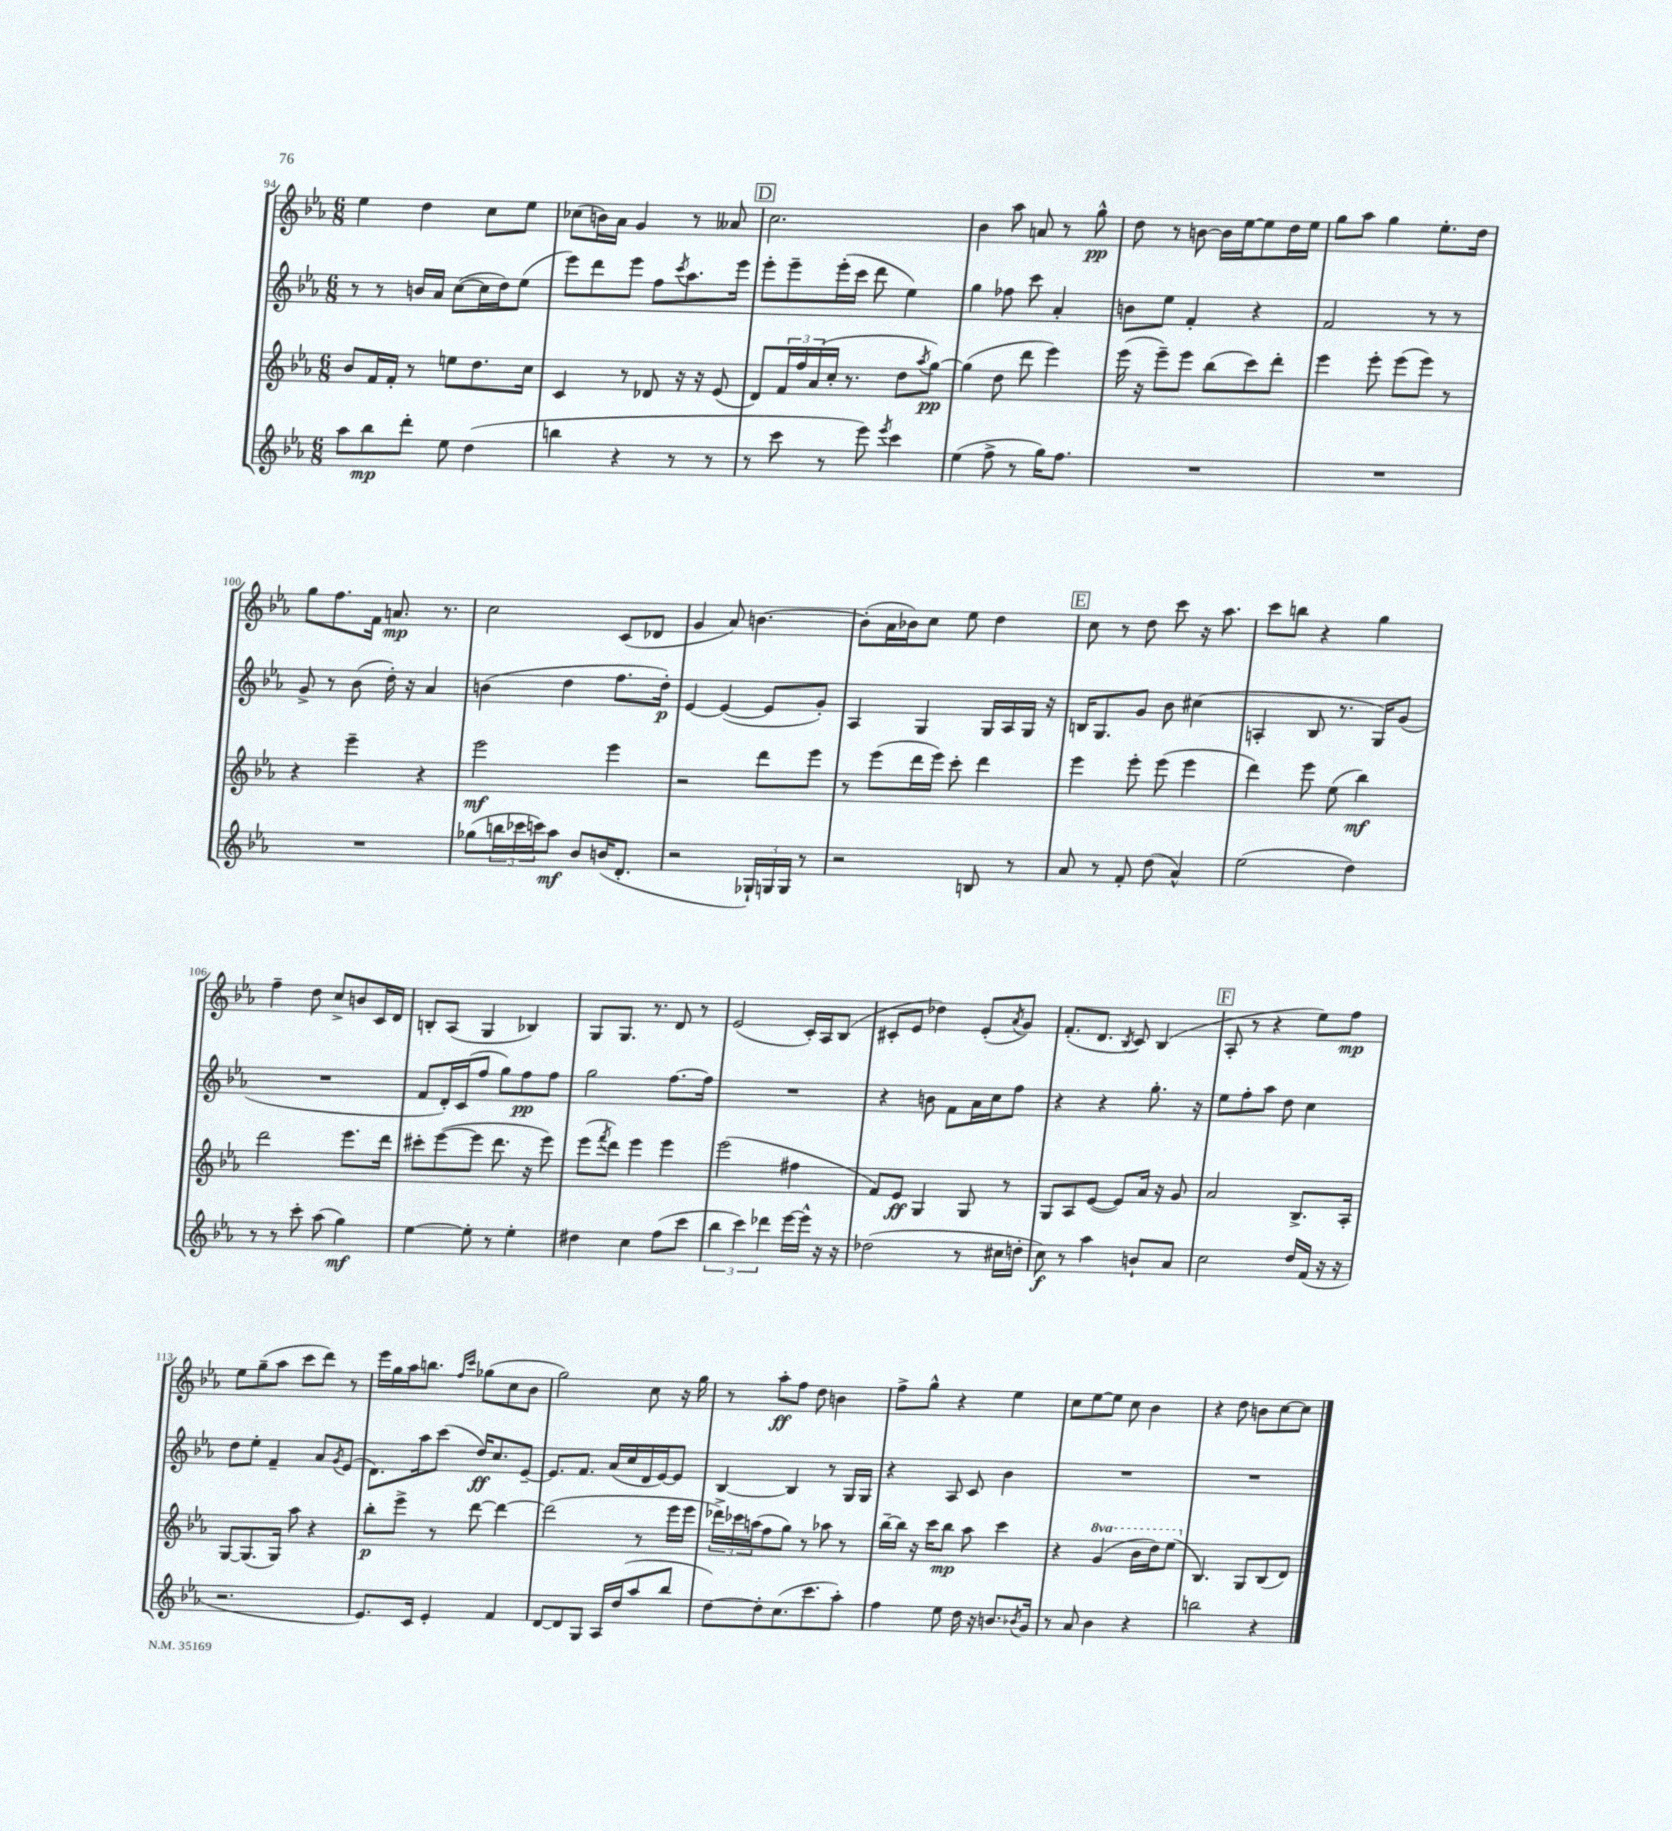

**kern	**dynam	**kern	**dynam	**kern	**dynam	**kern	**dynam
*part4	*part4	*part3	*part3	*part2	*part2	*part1	*part1
*staff4	*staff4	*staff3	*staff3	*staff2	*staff2	*staff1	*staff1
*clefG2	*	*clefG2	*	*clefG2	*	*clefG2	*
*k[b-e-a-]	*	*k[b-e-a-]	*	*k[b-e-a-]	*	*k[b-e-a-]	*
*M6/8	*	*M6/8	*	*M6/8	*	*M6/8	*
=94	=94	=94	=94	=94	=94	=94	=94
8aa-\L	.	8b-/L	.	8r	.	4ee-\	.
8bb-\	mp	16f/L	.	8r	.	.	.
.	.	16f'/JJ	.	.	.	.	.
8ddd'\J	.	8r	.	16bn/LL	.	4dd\	.
.	.	.	.	16a-/JJ	.	.	.
8ee-\	.	8een\L	.	([8cc\L	.	.	.
(4dd\	.	8.dd\	.	16cc\L]	.	8cc\L	.
.	.	.	.	16dd\J)	.	.	.
.	.	.	.	(8ee-\J	.	8ee-\J	.
.	.	16cc\Jk	.	.	.	.	.
=95	=95	=95	=95	=95	=95	=95	=95
4bbn\	.	4c/	.	8eee-\L)	.	(8cc-X\L	.
.	.	.	.	8ddd\	.	16bn\L)	.
.	.	.	.	.	.	16a-\JJ	.
4r	.	8r	.	8eee-\J	.	4g/	.
.	.	8d-X/	.	8ff\L	.	.	.
.	.	.	.	8qccc/	.	.	.
8r	.	16r	.	8.aa-\	.	8r	.
.	.	16r	.	.	.	.	.
8r	.	(8e-/	.	.	.	8a--X/	.
.	.	.	.	16eee-\Jk	.	.	.
!!LO:REH:place=s1:t=D
=96	=96	=96	=96	=96	=96	=96	=96
8r	.	8d/L)	.	8eee-'\L	.	2.cc\	.
8ccc\	.	24f/L	.	8eee-~\	.	.	.
.	.	24ff/	.	.	.	.	.
.	.	(24a-/	.	.	.	.	.
8r	.	16cc'/JJ	.	(16eee-'\L	.	.	.
.	.	8.r	.	16ccc\JJ	.	.	.
8eee-\)	.	.	.	8ddd\	.	.	.
8qeee-/	.	.	.	.	.	.	.
4ccc\	.	8dd\L	.	4ee-\)	.	.	.
.	.	8qaa-/	.	.	.	.	.
.	.	[8gg\J)	pp	.	.	.	.
=97	=97	=97	=97	=97	=97	=97	=97
(4ee-\	.	(4gg\]	.	4gg\	.	4b-\	.
8ff^\	.	8dd\	.	8ff-X\	.	8aa-\	.
8r	.	8ddd\	.	8ccc\	.	8an/	.
16gg\KL)	.	4eee-\)	.	4a-'/	.	8r	.
8.ff\J	.	.	.	.	.	.	.
.	.	.	.	.	.	8gg^^\	pp
=98	=98	=98	=98	=98	=98	=98	=98
2.r	.	(16eee-\	.	8bn\L	.	8dd\	.
.	.	16r	.	.	.	.	.
.	.	8eee-~\L)	.	8ee-\J	.	8r	.
.	.	8eee-\J	.	4f'/	.	[8bn\	.
.	.	(8bb-\L	.	.	.	16b\LL]	.
.	.	.	.	.	.	[16ee-\J	.
.	.	8ccc\)	.	4r	.	8ee-\]	.
.	.	8ddd'\J	.	.	.	16dd\L	.
.	.	.	.	.	.	16ee-\JJ	.
=99	=99	=99	=99	=99	=99	=99	=99
2.r	.	4eee-\	.	2f/	.	8gg\L	.
.	.	.	.	.	.	8aa-\J	.
.	.	8eee-'\	.	.	.	4gg\	.
.	.	(8eee-\L	.	.	.	.	.
.	.	8eee-\J)	.	8r	.	8.ee-'\L	.
.	.	8r	.	8r	.	.	.
.	.	.	.	.	.	16dd\Jk	.
!!LO:LB:g=z
=100	=100	=100	=100	=100	=100	=100	=100
2.r	.	4r	.	8g^/	.	8gg\L	.
.	.	.	.	8r	.	8.ff\	.
.	.	4eee-~\	.	(8b-\	.	.	.
.	.	.	.	.	.	16f\Jk	.
.	.	.	.	16dd'\)	.	8.an/	mp
.	.	.	.	16r	.	.	.
.	.	4r	.	4a-/	.	.	.
.	.	.	.	.	.	8.r	.
=101	=101	=101	=101	=101	=101	=101	=101
(8gg-X\L	.	2eee-\	mf	(4bn\	.	2cc\	.
24bbn\L	.	.	.	.	.	.	.
24ccc-X\	.	.	.	.	.	.	.
24cccn\J)	.	.	.	.	.	.	.
8aa-\J	mf	.	.	4dd\	.	.	.
8b-/L	.	.	.	.	.	.	.
(16bn/K	.	4eee-\	.	8.ff\L	.	(8c/L	.
8.d'/J	.	.	.	.	.	.	.
.	.	.	.	.	.	8d-X/J	.
.	.	.	.	16dd'\Jk)	p	.	.
=102	=102	=102	=102	=102	=102	=102	=102
2r	.	2r	.	[4e-/	.	4g/	.
.	.	.	.	(4e-/_	.	8a-/)	.
.	.	.	.	.	.	[4.bn\	.
24G-X`/LL)	.	8ddd\L	.	8e-/L]	.	.	.
24Gn/	.	.	.	.	.	.	.
24G/JJ	.	.	.	.	.	.	.
8r	.	8eee-\J	.	8g'/J)	.	.	.
=103	=103	=103	=103	=103	=103	=103	=103
2r	.	8r	.	4A-/	.	(8b'\L]	.
.	.	(8eee-\L	.	.	.	16a-\L	.
.	.	.	.	.	.	16b-X\J)	.
.	.	16ddd\L	.	4G/	.	8cc\J	.
.	.	16eee-\JJ)	.	.	.	.	.
.	.	8ccc'\	.	.	.	8ee-\	.
8Bn/	.	4ddd\	.	16G/LL	.	4dd\	.
.	.	.	.	16A-/	.	.	.
8r	.	.	.	16G/JJ	.	.	.
.	.	.	.	16r	.	.	.
!!LO:REH:place=s1:t=E
=104	=104	=104	=104	=104	=104	=104	=104
8a-/	.	4eee-\	.	16Bn/KL	.	8cc\	.
.	.	.	.	8.G/	.	.	.
8r	.	.	.	.	.	8r	.
8f'/	.	8eee-'\	.	8g/J	.	8dd\	.
(8dd\	.	(8eee-\	.	8b-\	.	8ccc\	.
4a-^^/)	.	4eee-\	.	(4cc#X\	.	16r	.
.	.	.	.	.	.	8.aa-\	.
=105	=105	=105	=105	=105	=105	=105	=105
(2ee-\	.	4ddd\)	.	4An'/	.	8ccc\L	.
.	.	.	.	.	.	8bbn\J	.
.	.	8eee-\	.	8B-/	.	4r	.
.	.	(8ee-\	.	8.r	.	.	.
4dd\)	.	4bb-\)	mf	.	.	4gg\	.
.	.	.	.	16G/KL)	.	.	.
.	.	.	.	(8g/J	.	.	.
!!LO:LB:g=z
=106	=106	=106	=106	=106	=106	=106	=106
8r	.	2ddd\	.	2.r	.	4ff~\	.
8r	.	.	.	.	.	.	.
8ccc'\	.	.	.	.	.	8dd\	.
(8aa-\	.	.	.	.	.	8cc^/L	.
4gg\)	mf	8.eee-\L	.	.	.	8bn/	.
.	.	.	.	.	.	16c/L	.
.	.	16ddd\Jk	.	.	.	16d/JJ	.
=107	=107	=107	=107	=107	=107	=107	=107
[4ee-\	.	8ccc#X'\L	.	8f/L	.	8Bn'/L	.
.	.	([8eee-\	.	16d'/L)	.	(8A-/J	.
.	.	.	.	(16c/J	.	.	.
8ee-'\]	.	8eee-\J]	.	8ff/J	.	4G/	.
8r	.	8.ddd\	.	8gg\L)	.	.	.
4ee-'\	.	.	.	8ff\	pp	4B-X/)	.
.	.	16r	.	.	.	.	.
.	.	8eee-\)	.	8ff\J	.	.	.
=108	=108	=108	=108	=108	=108	=108	=108
4dd#X\	.	(8eee-\L	.	2gg\	.	8G/L	.
.	.	8qfff/	.	.	.	.	.
.	.	8ddd\J)	.	.	.	8.G/J	.
4cc\	.	4eee-\	.	.	.	.	.
.	.	.	.	.	.	8.r	.
(8ff\L	.	4eee-\	.	[8.ff\L	.	8d/	.
8ccc\J	.	.	.	.	.	8r	.
.	.	.	.	16ff\Jk]	.	.	.
=109	=109	=109	=109	=109	=109	=109	=109
6bb-\	.	(2eee-\	.	2.r	.	(2e-/	.
6ccc\)	.	.	.	.	.	.	.
6ddd-X\	.	.	.	.	.	.	.
[16eee-\LL	.	4ff#X\	.	.	.	16c'/LL)	.
16eee-^^\JJ]	.	.	.	.	.	16A-/J	.
16r	.	.	.	.	.	(8B-/J	.
16r	.	.	.	.	.	.	.
=110	=110	=110	=110	=110	=110	=110	=110
(2dd-X\	.	8f/L)	.	4r	.	8c#X'/L	.
.	.	8e-/J	ff	.	.	8e-/J	.
.	.	4G/	.	8bn\	.	4dd-X\)	.
.	.	.	.	8f\L	.	.	.
8r	.	8G/	.	16a-\L	.	(8e-'/L	.
.	.	.	.	16cc\J	.	.	.
.	.	.	.	.	.	8qa-/	.
16cc#X\LL	.	8r	.	8ff\J	.	8g/J)	.
16ddn'\JJ	.	.	.	.	.	.	.
=111	=111	=111	=111	=111	=111	=111	=111
8cc\)	f	8G/L	.	4r	.	(8.f'/L	.
8r	.	8A-/	.	.	.	.	.
.	.	.	.	.	.	8.d/J	.
4aa-\	.	([8e-/J	.	4r	.	.	.
.	.	.	.	.	.	8qB-/	.
.	.	8e-/L])	.	.	.	8c/)	.
8bn`/L	.	16a-/Jk	.	8.gg'\	.	(4B-/	.
.	.	16r	.	.	.	.	.
8a-/J	.	8g/	.	.	.	.	.
.	.	.	.	16r	.	.	.
!!LO:REH:place=s1:t=F
=112	=112	=112	=112	=112	=112	=112	=112
2cc\	.	2a-/	.	8ee-\L	.	8A-'/	.
.	.	.	.	8ff'\	.	8r	.
.	.	.	.	8aa-\J	.	4r	.
.	.	.	.	8dd\	.	.	.
16dd/LL	.	8.B-^/L	.	4cc\	.	8ee-\L)	.
(16f/JJ	.	.	.	.	.	.	.
16r	.	.	.	.	.	8ff\J	mp
16r	.	16A-'/Jk	.	.	.	.	.
!!LO:LB:g=z
=113	=113	=113	=113	=113	=113	=113	=113
2.r	.	[8G/L	.	8dd\L	.	8ee-\L	.
.	.	(8.G/]	.	8ee-'\J	.	(8gg~\	.
.	.	.	.	4f~/	.	8aa-\J	.
.	.	16G/Jk)	.	.	.	.	.
.	.	8aa-\	.	.	.	8ccc\L	.
.	.	4r	.	8a-/L	.	8ddd\J)	.
.	.	.	.	8qg/	.	.	.
.	.	.	.	(8e-/J	.	8r	.
=114	=114	=114	=114	=114	=114	=114	=114
8.e-/L)	.	8bb-'\L	p	8.d\L)	.	16eee-\LL	.
.	.	.	.	.	.	16gg\	.
.	.	8eee-^\J	.	.	.	16aa-\J	.
16c/Jk	.	.	.	16aa-\k	.	8.bbn\J	.
4e-'/	.	8r	.	(8ccc\J	.	.	.
.	.	.	.	.	.	16qqff/LL	.
.	.	.	.	.	.	16qqccc/JJ	.
.	.	[8ddd\	.	16dd/KL)	ff	(8gg-X\L	.
.	.	.	.	8.cc/	.	.	.
4f/	.	4ddd\_	.	.	.	8cc\	.
.	.	.	.	[8e-~/J	.	8b-\J	.
=115	=115	=115	=115	=115	=115	=115	=115
[8d/L	.	(2ddd\]	.	8.e-/L]	.	2gg\)	.
8d/]	.	.	.	.	.	.	.
.	.	.	.	8.f/J	.	.	.
8G/J	.	.	.	.	.	.	.
16A-/LL	.	.	.	(16a-/LL	.	.	.
(16dd/J	.	.	.	16cc/	.	.	.
8aa-/	.	8r	.	16d/	.	8cc\	.
.	.	.	.	[16e-/J)	.	.	.
8bb-/J	.	16eee-\LL	.	8e-/J]	.	16r	.
.	.	16eee-\JJ	.	.	.	16gg\	.
=116	=116	=116	=116	=116	=116	=116	=116
[8dd\L)	.	24ddd-X^\LL)	.	[4B-/	.	8r	.
.	.	24ccc-X\	.	.	.	.	.
.	.	(24aan\J	.	.	.	.	.
8dd'\]	.	8ff\	.	.	.	8aa-'\L	ff
(8.cc\	.	8gg\J)	.	4B-/]	.	8ff\J	.
.	.	8r	.	.	.	8dd\	.
8.ccc\	.	.	.	.	.	.	.
.	.	8aa-X\	.	8r	.	4bn\	.
8aa-'\J)	.	8r	.	16G/LL	.	.	.
.	.	.	.	16G/JJ	.	.	.
=117	=117	=117	=117	=117	=117	=117	=117
4ff\	.	[16bb-~\LL	.	4r	.	8ff^\L	.
.	.	16bb-\JJ]	.	.	.	.	.
.	.	16r	.	.	.	8gg^^\J	.
.	.	16ccc\KL	.	.	.	.	.
8ee-\	.	8bb-\J	mp	8A-/	.	4r	.
16dd\	.	8aa-\	.	8c/	.	.	.
16r	.	.	.	.	.	.	.
8.bn/L	.	4ccc\	.	4b-\	.	4ee-\	.
8qb-X/	.	.	.	.	.	.	.
16g/Jk	.	.	.	.	.	.	.
=118	=118	=118	=118	=118	=118	=118	=118
8r	.	4r	.	2.r	.	8cc\L	.
8a-/	.	.	.	.	.	[8ee-\	.
*	*	*8va	*	*	*	*	*
4b-\	.	(4gg/	.	.	.	8ee-\J]	.
.	.	.	.	.	.	8cc\	.
4r	.	16bb-\LL	.	.	.	4b-\	.
.	.	16ddd\J)	.	.	.	.	.
.	.	(8eee-\J	.	.	.	.	.
=119	=119	=119	=119	=119	=119	=119	=119
*	*	*X8va	*	*	*	*	*
2bbn\	.	4.B-/)	.	2.r	.	4r	.
.	.	.	.	.	.	8dd\	.
.	.	8G/L	.	.	.	8bn\L	.
4r	.	(8B-/	.	.	.	[8cc\	.
.	.	8d/J)	.	.	.	8cc\J]	.
==	==	==	==	==	==	==	==
*-	*-	*-	*-	*-	*-	*-	*-
